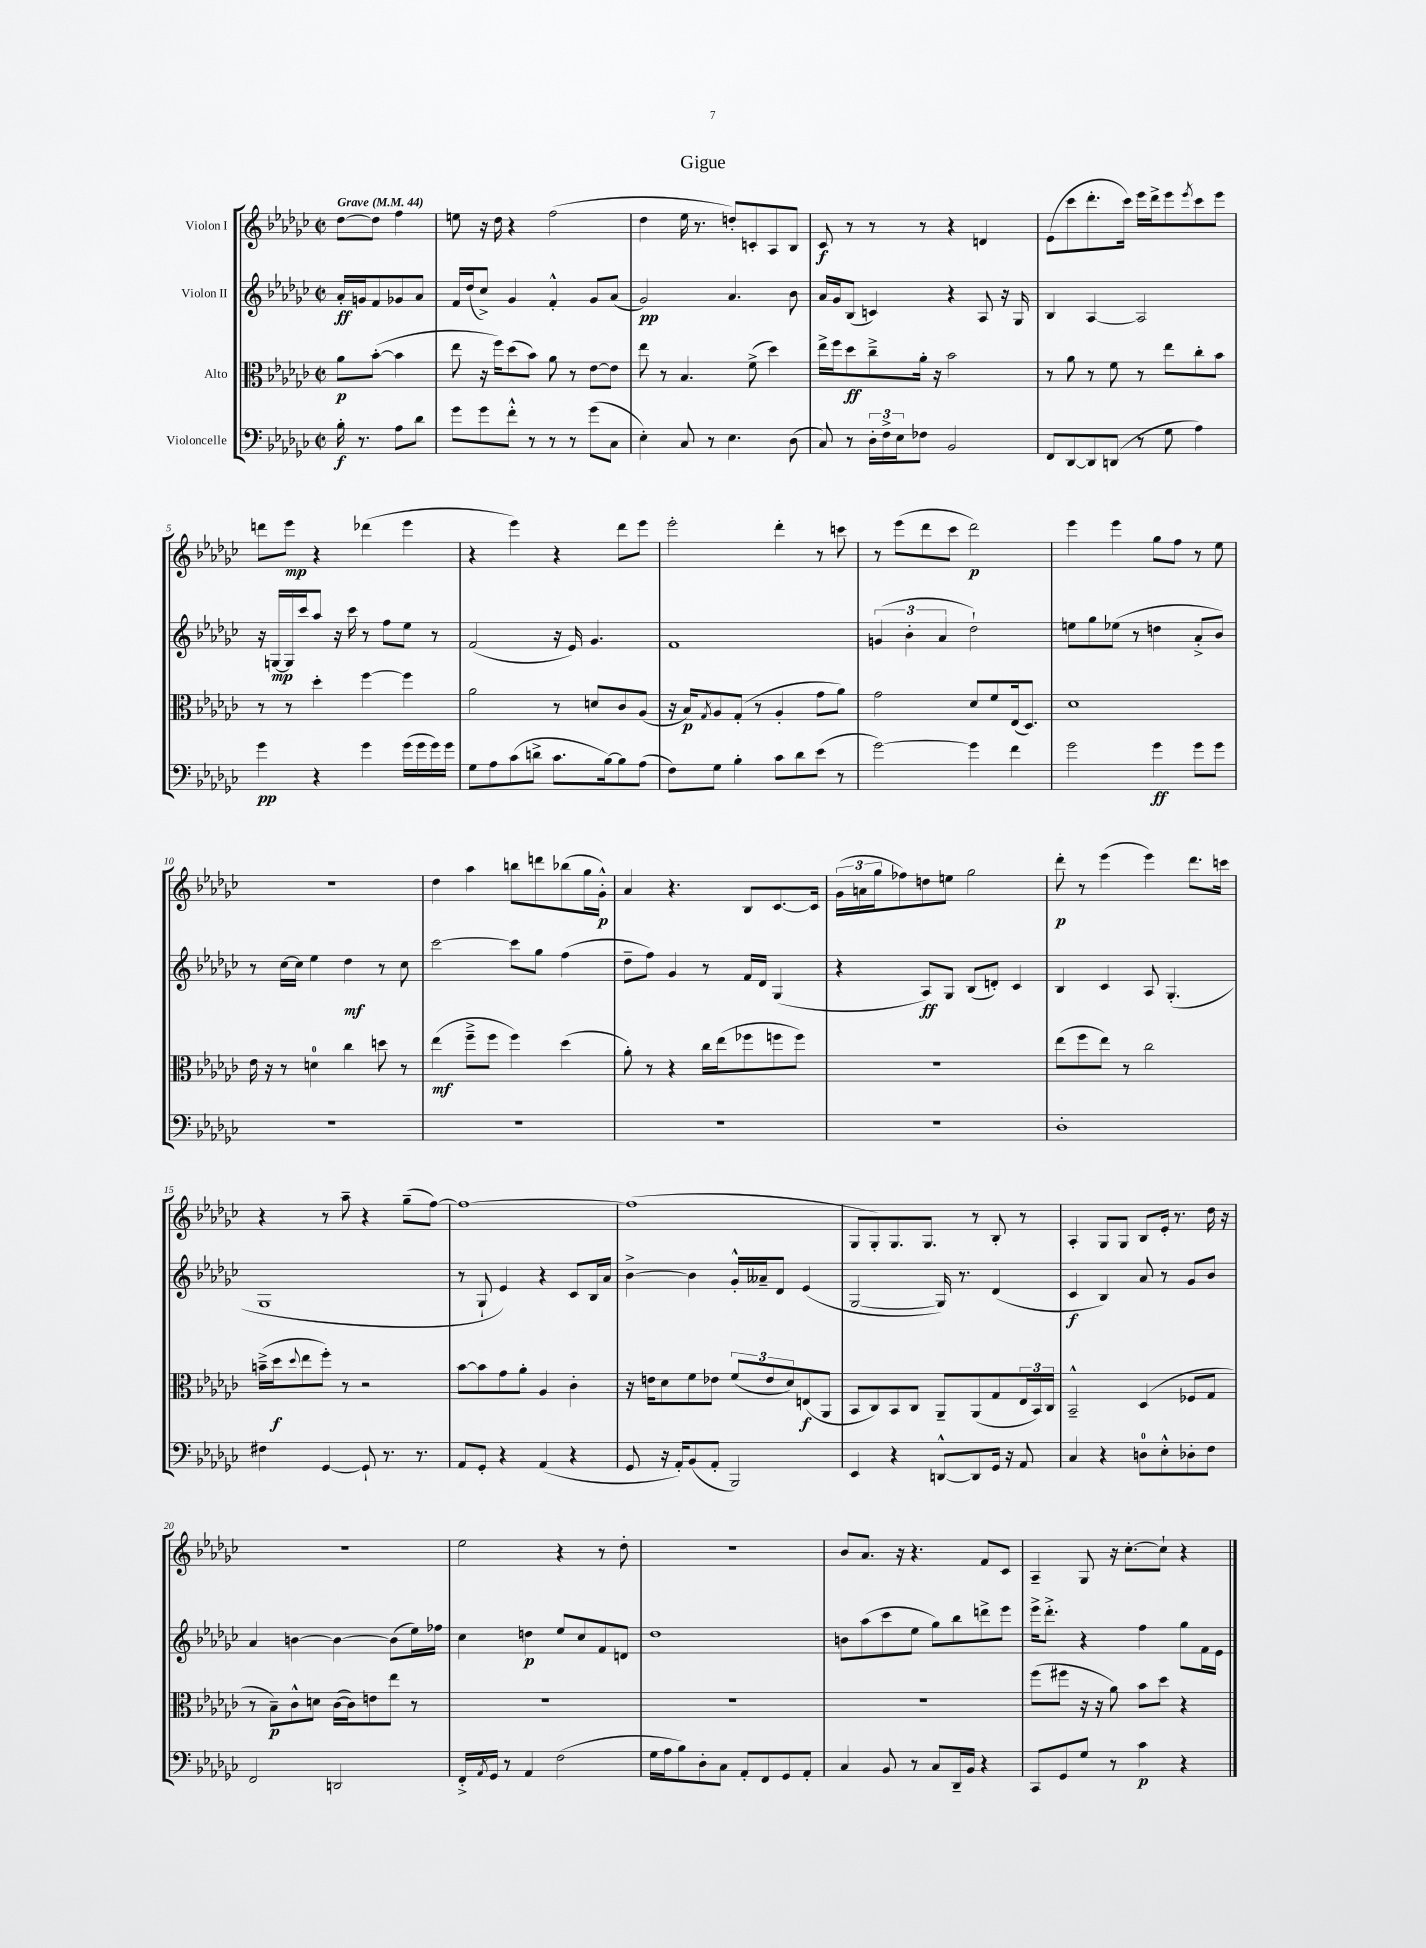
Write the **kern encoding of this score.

**kern	**dynam	**kern	**dynam	**kern	**dynam	**kern	**dynam
*part4	*part4	*part3	*part3	*part2	*part2	*part1	*part1
*staff4	*staff4	*staff3	*staff3	*staff2	*staff2	*staff1	*staff1
*I"Violoncelle	*	*I"Alto	*	*I"Violon II	*	*I"Violon I	*
*clefF4	*	*clefC3	*	*clefG2	*	*clefG2	*
*k[b-e-a-d-g-c-]	*	*k[b-e-a-d-g-c-]	*	*k[b-e-a-d-g-c-]	*	*k[b-e-a-d-g-c-]	*
*M2/2	*	*M2/2	*	*M2/2	*	*M2/2	*
*met(c|)	*	*met(c|)	*	*met(c|)	*	*met(c|)	*
*MM44	*	*MM44	*	*MM44	*	*MM44	*
=	=	=	=	=	=	=	=
!	!	!	!	!	!	!LO:TX:a:B:t=Grave	!
16B-'\	f	8a-\L	p	16a-'/LL	ff	[8dd-\L	.
8.r	.	.	.	16gn/J	.	.	.
.	.	([8b-'\J	.	8f/	.	8dd-\J]	.
8A-\L	.	4b-\]	.	8g-X/	.	4ff\	.
8d-\J	.	.	.	8a-/J	.	.	.
=1	=1	=1	=1	=1	=1	=1	=1
8g-\L	.	8ee-\	.	16f/LL	.	8een\	.
.	.	.	.	(16dd-/J	.	.	.
8g-\	.	16r	.	8cc-^/J)	.	16r	.
.	.	16ff\KL)	.	.	.	16dd-\	.
8f'^^\J	.	(8dd-\	.	4g-/	.	4r	.
8r	.	8b-\J)	.	.	.	.	.
8r	.	8a-\	.	4f'^^/	.	(2ff\	.
8r	.	8r	.	.	.	.	.
(8g-\L	.	[8e-\L	.	8g-/L	.	.	.
8C-\J	.	8e-\J]	.	(8a-/J	.	.	.
=2	=2	=2	=2	=2	=2	=2	=2
4E-'\)	.	8ee-\	.	2g-/)	pp	4dd-\	.
.	.	8r	.	.	.	.	.
8C-/	.	4.B-/	.	.	.	16ee-\	.
.	.	.	.	.	.	8.r	.
8r	.	.	.	.	.	.	.
4.E-\	.	.	.	4.a-/	.	8ddn'/L)	.
.	.	(8f^\	.	.	.	8cn'/	.
.	.	4dd-\)	.	.	.	8A-/	.
(8D-\	.	.	.	8b-\	.	8B-/J	.
=3	=3	=3	=3	=3	=3	=3	=3
8C-/)	.	16ee-^\LL	.	16a-/LL	.	8c-/	f
.	.	16ff\J	.	16g-/J	.	.	.
8r	.	8dd-\	ff	(8B-/J	.	8r	.
24D-'\LL	.	8cc-~^\	.	4cn/)	.	8r	.
24F^\	.	.	.	.	.	.	.
24E-\J	.	.	.	.	.	.	.
8F-X\J	.	16a-'\Jk	.	.	.	8r	.
.	.	16r	.	.	.	.	.
2BB-/	.	2b-\	.	4r	.	4r	.
.	.	.	.	8A-/	.	4dn/	.
.	.	.	.	16r	.	.	.
.	.	.	.	16G-/	.	.	.
=4	=4	=4	=4	=4	=4	=4	=4
8FF/L	.	8r	.	4B-/	.	(8e-\L	.
[8DD-/	.	8a-\	.	.	.	8ccc-\	.
8DD-/]	.	8r	.	[4A-/	.	8.ddd-'\	.
(8DDn/J	.	8f\	.	.	.	.	.
.	.	.	.	.	.	16ccc-\Jk)	.
8r	.	8r	.	2A-/]	.	16eee-\LL	.
.	.	.	.	.	.	16ddd-^\J	.
8G-\	.	8ee-\L	.	.	.	8eee-\	.
.	.	.	.	.	.	8qeee-/	.
4A-\)	.	8cc-'\	.	.	.	8ccc-\	.
.	.	8b-\J	.	.	.	8eee-\J	.
!!LO:LB:g=z
=5	=5	=5	=5	=5	=5	=5	=5
4g-\	pp	8r	.	16r	.	8dddn\L	.
.	.	.	.	[16Gn/LL	mp	.	.
.	.	8r	.	16G/]	.	8eee-\J	mp
.	.	.	.	16ccc-/J	.	.	.
4r	.	4dd-'\	.	8aa-/J	.	4r	.
.	.	.	.	16r	.	.	.
.	.	.	.	16ccc-\	.	.	.
4g-\	.	[4ff\	.	8r	.	(4ddd-X\	.
.	.	.	.	8ff\L	.	.	.
(16g-\LL	.	4ff\]	.	8ee-\J	.	4eee-\	.
16g-\	.	.	.	.	.	.	.
16g-\)	.	.	.	8r	.	.	.
16g-\JJ	.	.	.	.	.	.	.
=6	=6	=6	=6	=6	=6	=6	=6
8G-\L	.	2a-\	.	(2f/	.	4r	.
8A-\	.	.	.	.	.	.	.
(8c-\	.	.	.	.	.	4eee-\)	.
8dn^\J	.	.	.	.	.	.	.
8.c-\L	.	8r	.	16r	.	4r	.
.	.	.	.	16e-/)	.	.	.
.	.	8dn/L	.	4.g-/	.	.	.
[16B-\k)	.	.	.	.	.	.	.
8B-\]	.	8c-/	.	.	.	8ddd-\L	.
(8A-\J	.	(8A-/J	.	.	.	8eee-\J	.
=7	=7	=7	=7	=7	=7	=7	=7
8F\L)	.	16r	.	1f	.	2eee-'\	.
.	.	16B-/KL)	p	.	.	.	.
.	.	8qG-/	.	.	.	.	.
8G-\J	.	8A-/	.	.	.	.	.
4B-'\	.	(8G-'/J	.	.	.	.	.
.	.	8r	.	.	.	.	.
8c-\L	.	4A-'/	.	.	.	4ddd-'\	.
8d-\	.	.	.	.	.	.	.
(8e-\J	.	8g-\L	.	.	.	8r	.
8r	.	8a-\J)	.	.	.	8cccn\	.
=8	=8	=8	=8	=8	=8	=8	=8
[2g-\)	.	2g-\	.	(6gn/	.	8r	.
.	.	.	.	.	.	(8eee-\L	.
.	.	.	.	6b-'\	.	.	.
.	.	.	.	.	.	8ddd-\	.
.	.	.	.	6a-/	.	.	.
.	.	.	.	.	.	8ccc-\J	.
4g-\]	.	8d-/L	.	2dd-`\)	.	2ddd-\)	p
.	.	8f/	.	.	.	.	.
4f\	.	(16E-/k	.	.	.	.	.
.	.	8.D-/J)	.	.	.	.	.
=9	=9	=9	=9	=9	=9	=9	=9
2g-\	.	1d-	.	8een\L	.	4eee-\	.
.	.	.	.	8gg-\	.	.	.
.	.	.	.	(8ee-X\J	.	4eee-\	.
.	.	.	.	8r	.	.	.
4g-\	ff	.	.	4ddn\	.	8gg-\L	.
.	.	.	.	.	.	8ff\J	.
8g-\L	.	.	.	8a-'^/L	.	8r	.
8g-\J	.	.	.	8b-/J)	.	8ee-\	.
!!LO:LB:g=z
=10	=10	=10	=10	=10	=10	=10	=10
1r	.	16e-\	.	8r	.	1r	.
.	.	16r	.	.	.	.	.
.	.	8r	.	[16cc-\LL	.	.	.
.	.	.	.	16cc-\JJ]	.	.	.
.	.	4dn\	.	4ee-\	.	.	.
.	.	4cc-\	.	4dd-\	mf	.	.
.	.	8ddn\	.	8r	.	.	.
.	.	8r	.	8cc-\	.	.	.
=11	=11	=11	=11	=11	=11	=11	=11
1r	.	(4ee-\	mf	[2ccc-\	.	4dd-\	.
.	.	8ff~^\L	.	.	.	4aa-\	.
.	.	8ff\J	.	.	.	.	.
.	.	4ff\)	.	8ccc-\L]	.	8bbn\L	.
.	.	.	.	8gg-\J	.	8dddn\	.
.	.	(4dd-\	.	(4ff\	.	(8bb-X\	.
.	.	.	.	.	.	16gg-\L	.
.	.	.	.	.	.	16g-'^^\JJ)	p
=12	=12	=12	=12	=12	=12	=12	=12
1r	.	8a-'\)	.	8dd-~\L	.	4a-/	.
.	.	8r	.	8ff\J)	.	.	.
.	.	4r	.	4g-/	.	4.r	.
.	.	16cc-\LL	.	8r	.	.	.
.	.	(16ee-\J	.	.	.	.	.
.	.	8ff-X\	.	16f/LL	.	8B-/L	.
.	.	.	.	16d-/JJ	.	.	.
.	.	8ffn\	.	(4G-/	.	[8.c-/	.
.	.	8ff\J)	.	.	.	.	.
.	.	.	.	.	.	16c-/Jk]	.
=13	=13	=13	=13	=13	=13	=13	=13
1r	.	1r	.	4r	.	(24g-\LL	.
.	.	.	.	.	.	24an\	.
.	.	.	.	.	.	24gg-\J	.
.	.	.	.	.	.	8ff-X\)	.
.	.	.	.	8A-/L)	ff	8ddn\	.
.	.	.	.	8G-/J	.	8een\J	.
.	.	.	.	(8B-/L	.	2gg-\	.
.	.	.	.	8dn'/J)	.	.	.
.	.	.	.	4c-/	.	.	.
=14	=14	=14	=14	=14	=14	=14	=14
1D-'	.	(8ee-\L	.	4B-/	.	8ddd-'\	p
.	.	8ff\	.	.	.	8r	.
.	.	8ee-\J)	.	4c-/	.	(4eee-\	.
.	.	8r	.	.	.	.	.
.	.	2cc-\	.	8A-/	.	4eee-\)	.
.	.	.	.	(4.G-'/	.	.	.
.	.	.	.	.	.	8.ddd-\L	.
.	.	.	.	.	.	16cccn\Jk	.
!!LO:LB:g=z
=15	=15	=15	=15	=15	=15	=15	=15
4F#X\	.	(16bn~^\LL	.	1G-	.	4r	.
.	.	16dd-\J	f	.	.	.	.
.	.	8qqdd-/	.	.	.	.	.
.	.	8ee-\	.	.	.	.	.
[4GG-/	.	8ff'\J)	.	.	.	8r	.
.	.	8r	.	.	.	8aa-~\	.
8GG-`/]	.	2r	.	.	.	4r	.
8.r	.	.	.	.	.	.	.
.	.	.	.	.	.	(8gg-~\L	.
8.r	.	.	.	.	.	.	.
.	.	.	.	.	.	[8ff\J)	.
=16	=16	=16	=16	=16	=16	=16	=16
8AA-/L	.	[8b-\L	.	8r	.	1ff_	.
8GG-'/J	.	8b-\]	.	8G-`/	.	.	.
4r	.	8g-\	.	4e-/)	.	.	.
.	.	8a-'\J	.	.	.	.	.
(4AA-/	.	4A-/	.	4r	.	.	.
4r	.	4c-'\	.	8c-/L	.	.	.
.	.	.	.	16B-/L	.	.	.
.	.	.	.	16a-/JJ	.	.	.
=17	=17	=17	=17	=17	=17	=17	=17
8GG-/	.	16r	.	[4b-^\	.	(1ff]	.
.	.	16en\KL	.	.	.	.	.
16r	.	8d-\	.	.	.	.	.
16AA-'/KL)	.	.	.	.	.	.	.
(8BB-/	.	8f\	.	4b-\]	.	.	.
8AA-'/J	.	8e-X\J	.	.	.	.	.
2BBB-/)	.	(12f/L	.	16g-'^^/LL	.	.	.
.	.	.	.	16a--X~/J	.	.	.
.	.	12e-/	.	.	.	.	.
.	.	.	.	8d-/J	.	.	.
.	.	12d-/)	.	.	.	.	.
.	.	(8En/	f	(4e-/	.	.	.
.	.	8AA-/J	.	.	.	.	.
=18	=18	=18	=18	=18	=18	=18	=18
4EE-/	.	8BB-/L	.	[2G-/	.	8G-/L	.
.	.	8C-/)	.	.	.	8G-'/)	.
4r	.	8BB-/	.	.	.	8.G-/	.
.	.	8C-/J	.	.	.	.	.
.	.	.	.	.	.	8.G-/J	.
[8DDn^^/L	.	8AA-~/L	.	16G-/])	.	.	.
.	.	.	.	8.r	.	.	.
8DD/]	.	(8AA-/	.	.	.	8r	.
16GG-/Jk	.	8G-/	.	(4d-/	.	8B-'/	.
16r	.	.	.	.	.	.	.
8AA-/	.	24E-/L	.	.	.	8r	.
.	.	24BB-/)	.	.	.	.	.
.	.	24C-/JJ	.	.	.	.	.
=19	=19	=19	=19	=19	=19	=19	=19
4C-/	.	2BB-~^^/	.	4c-/	f	4A-'/	.
4r	.	.	.	4B-/)	.	8G-/L	.
.	.	.	.	.	.	8G-/J	.
8Dn\L	.	(4D-/	.	8a-/	.	8B-/L	.
8E-'^^\	.	.	.	8r	.	16e-'/Jk	.
.	.	.	.	.	.	8.r	.
8D-X'\	.	8F-X/L	.	8g-/L	.	.	.
8F\J	.	8G-/J	.	8b-/J	.	16dd-\	.
.	.	.	.	.	.	16r	.
!!LO:LB:g=z
=20	=20	=20	=20	=20	=20	=20	=20
2FF/	.	8r	.	4a-/	.	1r	.
.	.	8B-~\L)	p	.	.	.	.
.	.	8c-^^\	.	[4bn\	.	.	.
.	.	8dn\J	.	.	.	.	.
2DDn/	.	([16c-\LL	.	4b\_	.	.	.
.	.	16c-\J])	.	.	.	.	.
.	.	8en\	.	.	.	.	.
.	.	8ee-\J	.	(8b\L]	.	.	.
.	.	8r	.	16ee-\L)	.	.	.
.	.	.	.	16ff-X\JJ	.	.	.
=21	=21	=21	=21	=21	=21	=21	=21
16FF'^/LL	.	1r	.	4cc-\	.	2ee-\	.
8qAA-/	.	.	.	.	.	.	.
16GG-/JJ	.	.	.	.	.	.	.
8r	.	.	.	.	.	.	.
4AA-/	.	.	.	4ddn\	p	.	.
(2F\	.	.	.	8ee-/L	.	4r	.
.	.	.	.	8cc-/	.	.	.
.	.	.	.	8f/	.	8r	.
.	.	.	.	8dn/J	.	8dd-'\	.
=22	=22	=22	=22	=22	=22	=22	=22
16G-\LL	.	1r	.	1dd-	.	1r	.
16A-\J	.	.	.	.	.	.	.
8B-\)	.	.	.	.	.	.	.
8D-'\	.	.	.	.	.	.	.
8C-\J	.	.	.	.	.	.	.
8AA-'/L	.	.	.	.	.	.	.
8FF/	.	.	.	.	.	.	.
8GG-/	.	.	.	.	.	.	.
8AA-'/J	.	.	.	.	.	.	.
=23	=23	=23	=23	=23	=23	=23	=23
4C-/	.	1r	.	8bn\L	.	8b-/L	.
.	.	.	.	(8aa-\	.	8.a-/J	.
8BB-/	.	.	.	8ccc-\	.	.	.
.	.	.	.	.	.	16r	.
8r	.	.	.	8ee-\J	.	4.r	.
8C-/L	.	.	.	8gg-\L)	.	.	.
16DD-~/L	.	.	.	8bb-\	.	.	.
16BB-/JJ	.	.	.	.	.	.	.
4r	.	.	.	8dddn^\	.	8f/L	.
.	.	.	.	8eee-\J	.	8c-/J	.
=24	=24	=24	=24	=24	=24	=24	=24
8CC-/L	.	(8ff\L	.	16eee-^\KL	.	4A-~/	.
.	.	.	.	8.ddd-'^\J	.	.	.
8GG-/	.	8ff#X\J	.	.	.	.	.
8G-/J	.	16r	.	4r	.	8G-/	.
.	.	16r	.	.	.	.	.
8r	.	8a-\)	.	.	.	16r	.
.	.	.	.	.	.	[8.cc-'\L	.
4c-\	p	8b-\L	.	4ff\	.	.	.
.	.	8dd-\J	.	.	.	8cc-`\J]	.
4r	.	4r	.	8gg-\L	.	4r	.
.	.	.	.	16f\L	.	.	.
.	.	.	.	16e-\JJ	.	.	.
==	==	==	==	==	==	==	==
*-	*-	*-	*-	*-	*-	*-	*-
